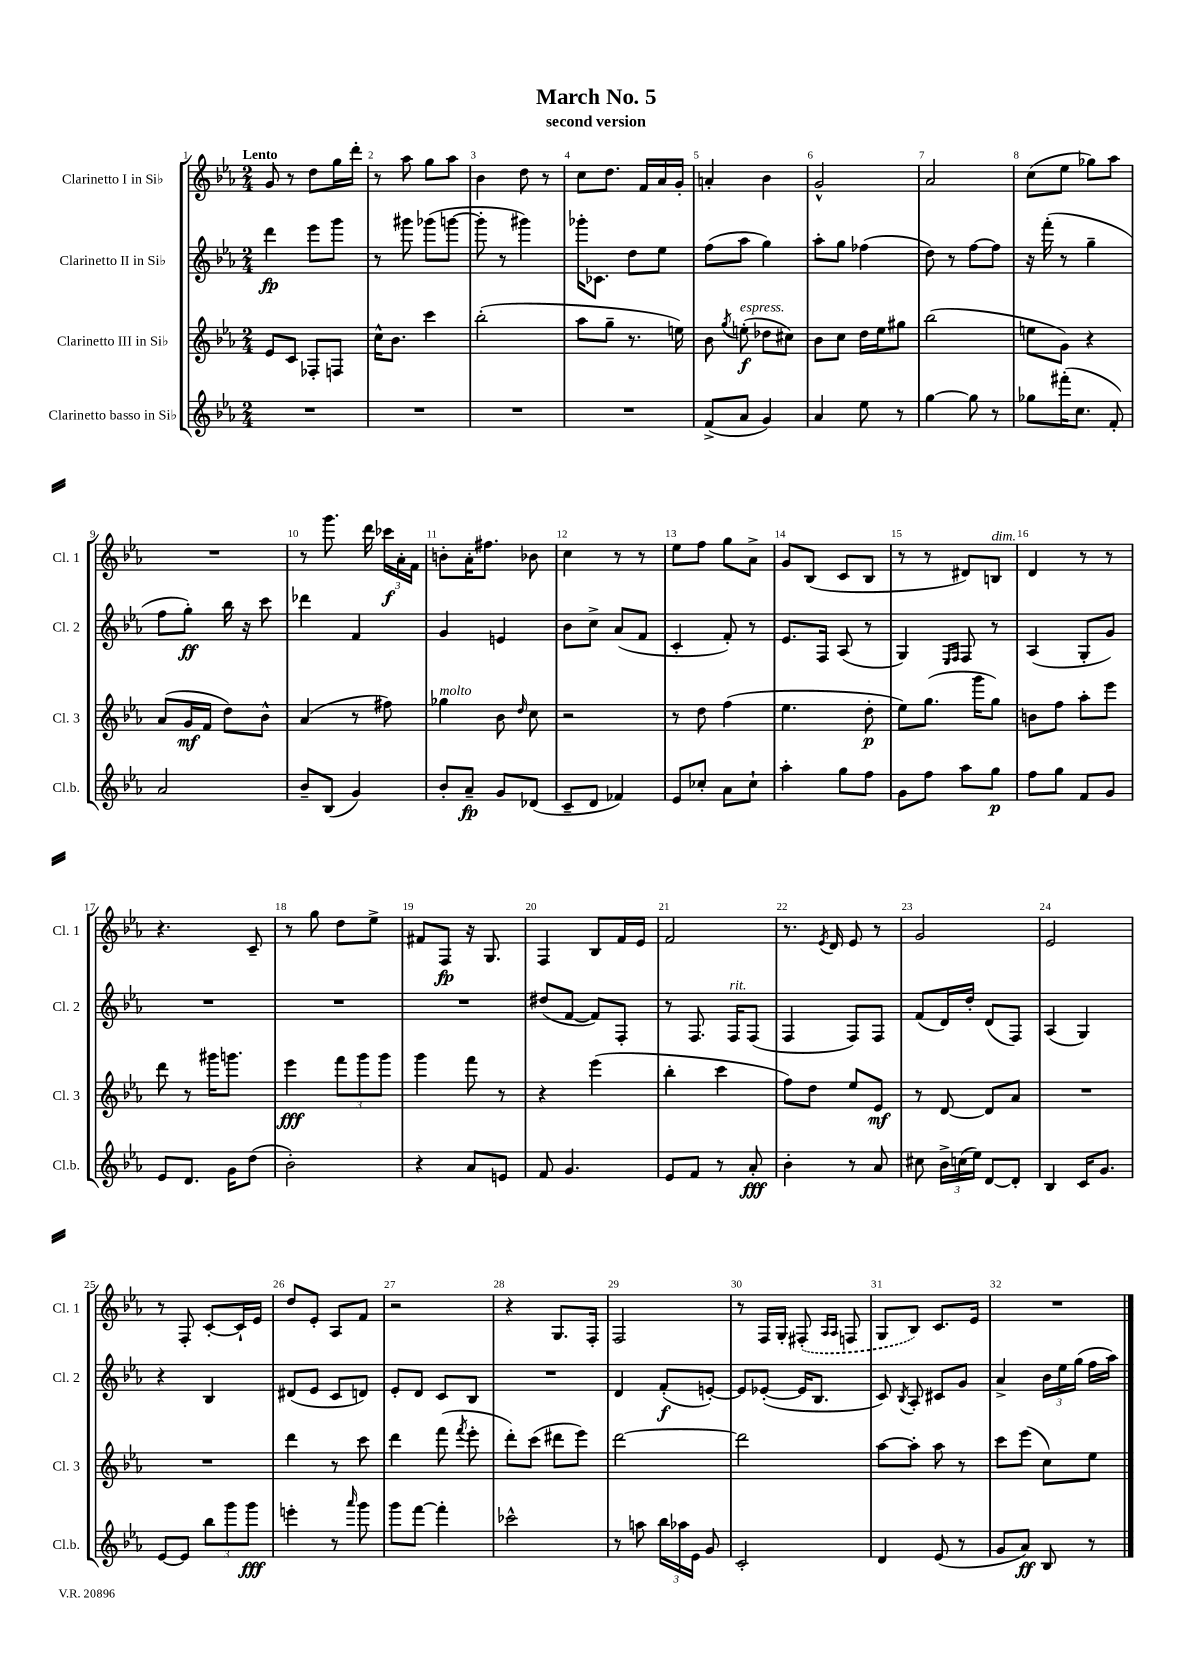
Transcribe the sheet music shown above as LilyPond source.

\header { title = "March No. 5" subtitle = "second version" }
<<
\new StaffGroup <<
\new Staff = "s0" \with { instrumentName = "Clarinetto I in Sib" shortInstrumentName = "Cl. 1" } {
    \clef treble \key ees \major \numericTimeSignature \time 2/4 \tempo "Lento"
    \autoBeamOff g'8 r8 d''8[ g''16 d'''16]-. |
    r8 aes''8 g''8[ aes''8] |
    bes'4 d''8 r8 |
    c''8[ d''8.] f'16[ aes'16 g'16]-. |
    a'4-. bes'4 |
    g'2-^ |
    aes'2 |
    c''8[( ees''8] ges''8[) aes''8] |
    R2 |
    r8 g'''8. d'''16 \tuplet 3/2 { ces'''16[\f aes'16-. f'16] } |
    b'8[-. aes'16-. fis''8.] bes'8 |
    c''4 r8 r8 |
    ees''8[ f''8] g''8[ aes'8]-> |
    g'8[ bes8]( c'8[ bes8] |
    r8 r8 dis'8[) b8]^\markup { \italic "dim." } |
    d'4 r8 r8 |
    r4. c'8-- |
    r8 g''8 d''8[ ees''8]-> |
    fis'8[ f8]\fp r16 g8. |
    f4 bes8[ f'16 ees'16] |
    f'2 |
    r8. \acciaccatura { ees'8 } d'16 ees'8 r8 |
    g'2 |
    ees'2 |
    r8 f8-. c'8[~-. c'16-! ees'16] |
    d''8[ ees'8]-. aes8[ f'8] |
    r2 |
    r4 g8.[ f16]-. |
    f2 |
    r8 f16[ g16]-. \once \slurDashed fis8-.( \grace { aes16[ aes16] } f8 |
    g8[ bes8]) c'8.[ ees'16] |
    R2 \bar "|." |
}
\new Staff = "s1" \with { instrumentName = "Clarinetto II in Sib" shortInstrumentName = "Cl. 2" } {
    \clef treble \key ees \major \numericTimeSignature \time 2/4
    \autoBeamOff d'''4\fp ees'''8[ g'''8] |
    r8 gis'''8 ges'''8[( g'''8]~ |
    g'''8-. r8 gis'''4) |
    ges'''16[-. ces'8.] d''8[ ees''8] |
    f''8[( aes''8] g''4) |
    aes''8[-. g''8] fes''4( |
    d''8) r8 f''8[~ f''8] |
    r16 f'''16-.( r8 g''4-- |
    f''8[ g''8]-.\ff) bes''16 r16 c'''8 |
    des'''4 f'4 |
    g'4 e'4 |
    bes'8[ c''8]-> aes'8[( f'8] |
    c'4-. f'8-.) r8 |
    ees'8.[ f16] aes8( r8 |
    g4) \grace { ees16[ f16] } f8 r8 |
    aes4( g8[-. g'8]) |
    R2 |
    R2 |
    R2 |
    dis''8[( f'8]~ f'8[) f8]-. |
    r8 f8. f16[^\markup { \italic "rit." } f8]( |
    f4 f8[) f8] |
    f'8[( d'16) d''16]-. d'8[( f8]) |
    aes4( g4) |
    r4 bes4 |
    dis'8[( ees'8] c'8[ d'8]) |
    ees'8[-. d'8] c'8[ bes8] |
    R2 |
    d'4 f'8[-.\f( e'8]~-.) |
    e'8[ ees'8]~-.( ees'16[ bes8.] |
    c'8) \acciaccatura { bes8 } aes8-. cis'8[ g'8] |
    aes'4-> \tuplet 3/2 { bes'16[ ees''16 g''16]( } f''16[ aes''16]) \bar "|." |
}
\new Staff = "s2" \with { instrumentName = "Clarinetto III in Sib" shortInstrumentName = "Cl. 3" } {
    \clef treble \key ees \major \numericTimeSignature \time 2/4
    \autoBeamOff ees'8[ c'8] fes8[-. f8] |
    c''16[-^ bes'8.] c'''4 |
    bes''2-.( |
    aes''8[ g''8]-- r8. e''16) |
    bes'8 \acciaccatura { g''8 } e''8-.\f^\markup { \italic "espress." }( des''8[ cis''8]) |
    bes'8[ c''8] d''16[ ees''16 gis''8] |
    bes''2( |
    e''8[ g'8]) r4 |
    aes'8[( g'16\mf f'16] d''8[) bes'8]-^ |
    aes'4( r8 fis''8) |
    ges''4^\markup { \italic "molto" } bes'8 \grace { d''16 } c''8 |
    r2 |
    r8 d''8 f''4( |
    ees''4. d''8-.\p |
    ees''8[) g''8.]( g'''16[ g''8]) |
    b'8[ f''8] aes''8[-. ees'''8] |
    d'''8 r8 gis'''16[ g'''8.] |
    ees'''4\fff \tuplet 3/2 { f'''8[ g'''8 g'''8] } |
    g'''4 f'''8 r8 |
    r4 ees'''4( |
    bes''4-. c'''4 |
    f''8[) d''8] ees''8[ ees'8]\mf |
    r8 d'8~ d'8[ aes'8] |
    R2 |
    R2 |
    d'''4 r8 c'''8 |
    d'''4 f'''8( \acciaccatura { f'''8 } ees'''8-. |
    d'''8[-.) c'''8]( dis'''8[ ees'''8]) |
    d'''2~ |
    d'''2 |
    aes''8[~ aes''8]-. aes''8 r8 |
    c'''8[ ees'''8]( c''8[) ees''8] \bar "|." |
}
\new Staff = "s3" \with { instrumentName = "Clarinetto basso in Sib" shortInstrumentName = "Cl.b." } {
    \clef treble \key ees \major \numericTimeSignature \time 2/4
    \autoBeamOff R2 |
    R2 |
    R2 |
    R2 |
    f'8[->( aes'8] g'4) |
    aes'4 ees''8 r8 |
    g''4~ g''8 r8 |
    ges''8[ fis'''16-.( c''8.] f'8-.) |
    aes'2 |
    bes'8[-- bes8]( g'4) |
    bes'8[-. aes'8]--\fp g'8[ des'8]( |
    c'8[-- d'8] fes'4) |
    ees'8[ ces''8]-. aes'8[ ces''8]-! |
    aes''4-. g''8[ f''8] |
    g'8[ f''8] aes''8[ g''8]\p |
    f''8[ g''8] f'8[ g'8] |
    ees'8[ d'8.] g'16[ d''8]( |
    bes'2-.) |
    r4 aes'8[ e'8] |
    f'8 g'4. |
    ees'8[ f'8] r8 aes'8-.\fff |
    bes'4-. r8 aes'8 |
    cis''8 \tuplet 3/2 { bes'16[-> c''16( ees''16]) } d'8[~ d'8]-. |
    bes4 c'16[ g'8.] |
    ees'8[~ ees'8] \tuplet 3/2 { bes''8[ g'''8 g'''8]\fff } |
    e'''4-. r8 \grace { aes'''16 } g'''8 |
    g'''8[ f'''8]~ f'''4-. |
    ces'''2-^ |
    r8 a''8 \tuplet 3/2 { bes''16[ aes''16 ees'16] } g'8 |
    c'2-. |
    d'4 ees'8( r8 |
    g'8[ aes'8]\ff) bes8 r8 \bar "|." |
}
>>
>>
\layout { \context { \Score \override BarNumber.break-visibility = ##(#f #t #t) barNumberVisibility = #all-bar-numbers-visible } }
